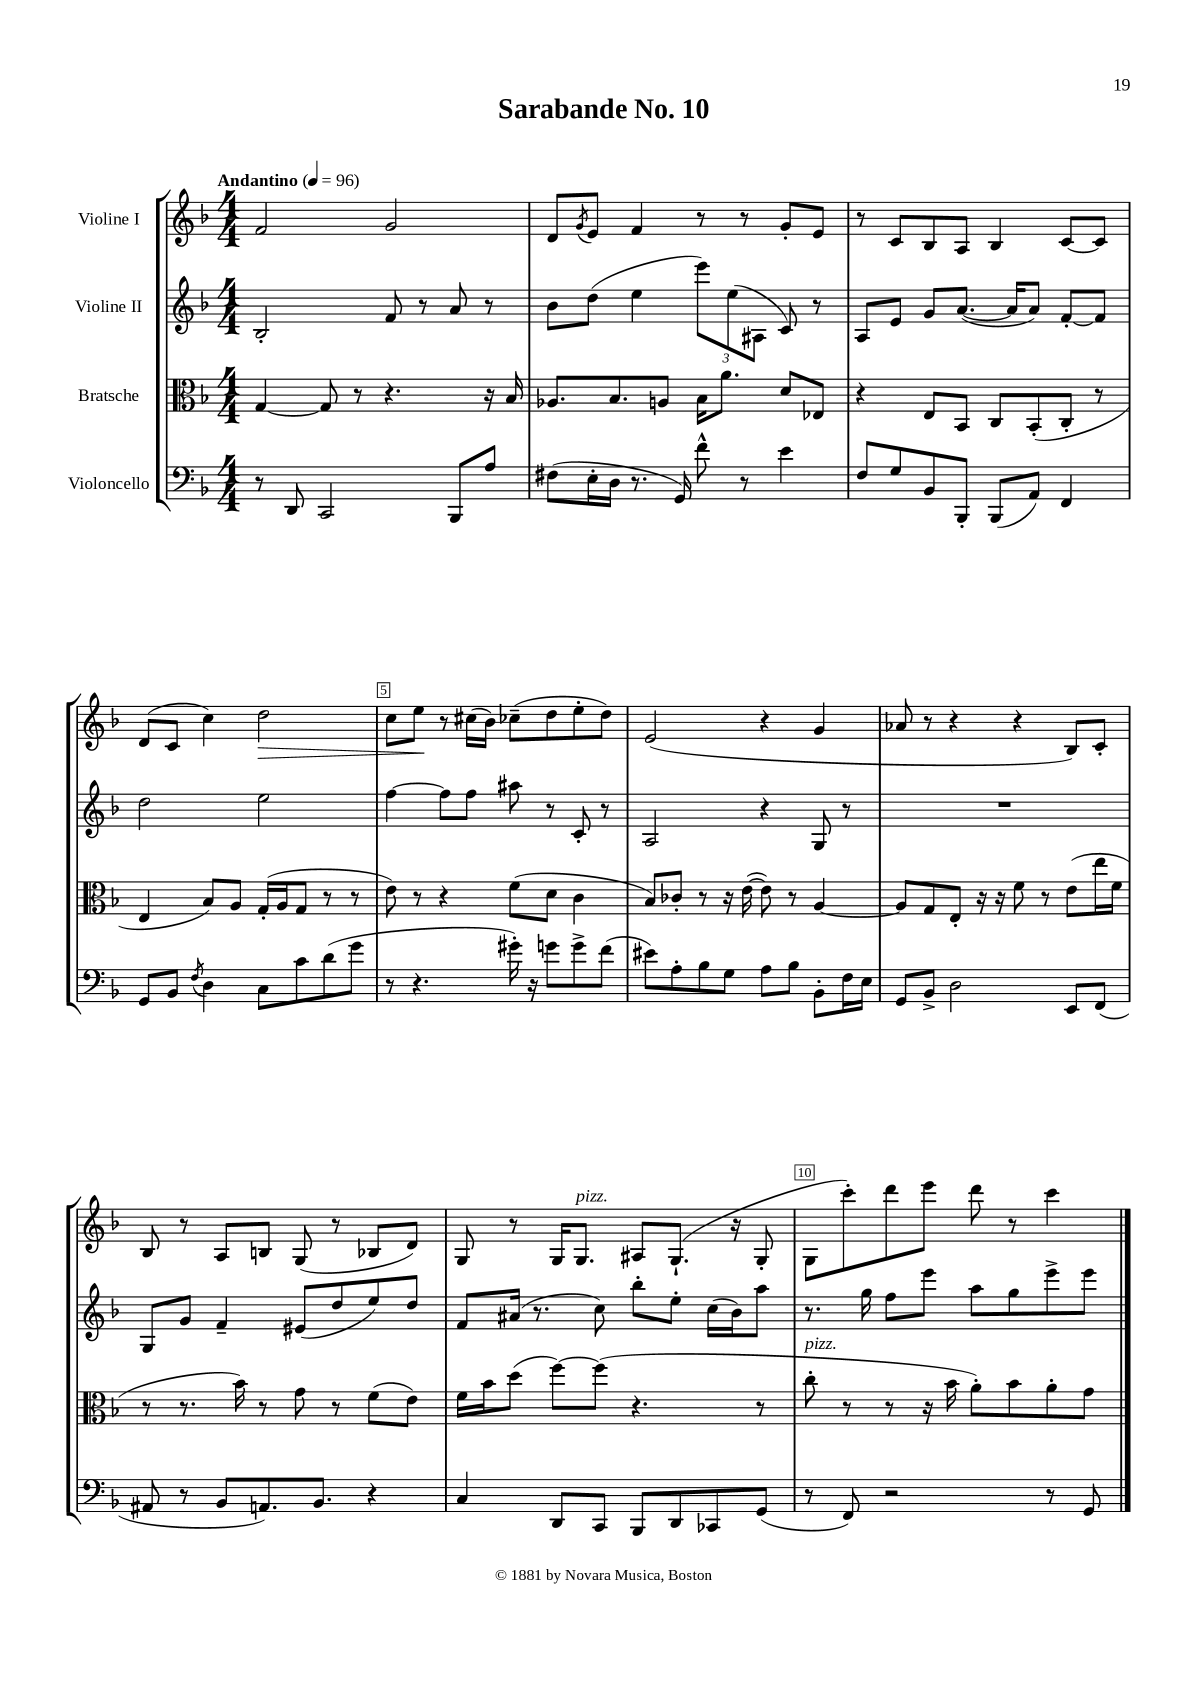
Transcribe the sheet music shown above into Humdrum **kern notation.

**kern	**kern	**kern	**kern
*staff4	*staff3	*staff2	*staff1
*clefF4	*clefC3	*clefG2	*clefG2
*k[b-]	*k[b-]	*k[b-]	*k[b-]
*M4/4	*M4/4	*M4/4	*M4/4
*MM96	*MM96	*MM96	*MM96
8r	[4G	2B-'	2f
8DD	.	.	.
2CC	8G]	.	.
.	8r	.	.
.	4.r	8f	2g
.	.	8r	.
8BBB-	.	8a	.
8A	16r	8r	.
.	16B-	.	.
=	=	=	=
(8F#	8.A-	8b-	8d
.	.	.	8qg
16E'	.	(8dd	8e
16D	8.B-	.	.
8.r	.	4ee	4f
.	8A	.	.
16GG)	.	.	.
8f^^	16B-	12eee)	8r
.	8.a	.	.
.	.	(12ee	.
8r	.	.	8r
.	.	12A#	.
4e	8d	8c)	8g'
.	8E-	8r	8e
=	=	=	=
8F	4r	8A	8r
8G	.	8e	8c
8BB-	8E	8g	8B-
8BBB-'	8BB-	([8.a	8A
(8BBB-	8C	.	4B-
.	.	16a]	.
8AA)	(8BB-'	8a)	.
4FF	8C'	[8f'	[8c
.	8r	8f]	8c]
=	=	=	=
8GG	4E	2dd	(8d
8BB-	.	.	8c
8qF	.	.	.
4D	8B-)	.	4cc)
.	8A	.	.
8C	(16G'	2ee	2dd
.	16A	.	.
8c	8G	.	.
(8d	8r	.	.
8g	8r	.	.
=	=	=	=
8r	8e)	[4ff	8cc
4.r	8r	.	8ee
.	4r	8ff]	8r
.	.	8ff	(16cc#
.	.	.	16b-)
16g#')	(8f	8aa#	(8cc-~
16r	.	.	.
8g	8d	8r	8dd
8g^	4c	8c'	8ee'
(8f	.	8r	8dd)
=	=	=	=
8e#)	8B-)	2A	(2e
8A'	8c-'	.	.
8B-	8r	.	.
8G	16r	.	.
.	([16e	.	.
8A	8e])	4r	4r
8B-	8r	.	.
8BB-'	[4A	8G	4g
16F	.	8r	.
16E	.	.	.
=	=	=	=
8GG	8A]	1r	8a-
8BB-^	8G	.	8r
2D	8E'	.	4r
.	16r	.	.
.	16r	.	.
.	8f	.	4r
.	8r	.	.
8EE	(8e	.	8B-)
(8FF	16ee	.	8c'
.	16f	.	.
=	=	=	=
8AA#	8r	8G	8B-
8r	8.r	8g	8r
8BB-	.	4f~	8A
.	16b-)	.	.
8.AA)	8r	.	8B
.	8g	(8e#	(8G
8.BB-	.	.	.
.	8r	8dd	8r
4r	(8f	8ee)	8B-
.	8e)	8dd	8d)
=	=	=	=
4C	16f	8f	8G
.	16b-	.	.
.	(8dd	(16a#	8r
.	.	8.r	.
8DD	[8ff)	.	16G
.	.	.	8.G
8CC	(8ff]	8cc)	.
8BBB-	4.r	8bb-'	8A#
8DD	.	8ee'	(8.G`
8CC-	.	(16cc	.
.	.	16b-)	16r
(8GG	8r	8aa	8G'
=	=	=	=
8r	8cc'	8.r	8G
8FF)	8r	.	8ccc')
.	.	16gg	.
2r	8r	8ff	8ddd
.	16r	8eee	8eee
.	16b-	.	.
.	8a')	8aa	8ddd
.	8b-	8gg	8r
8r	8a'	8eee^	4ccc
8GG	8g	8eee	.
==	==	==	==
*-	*-	*-	*-
